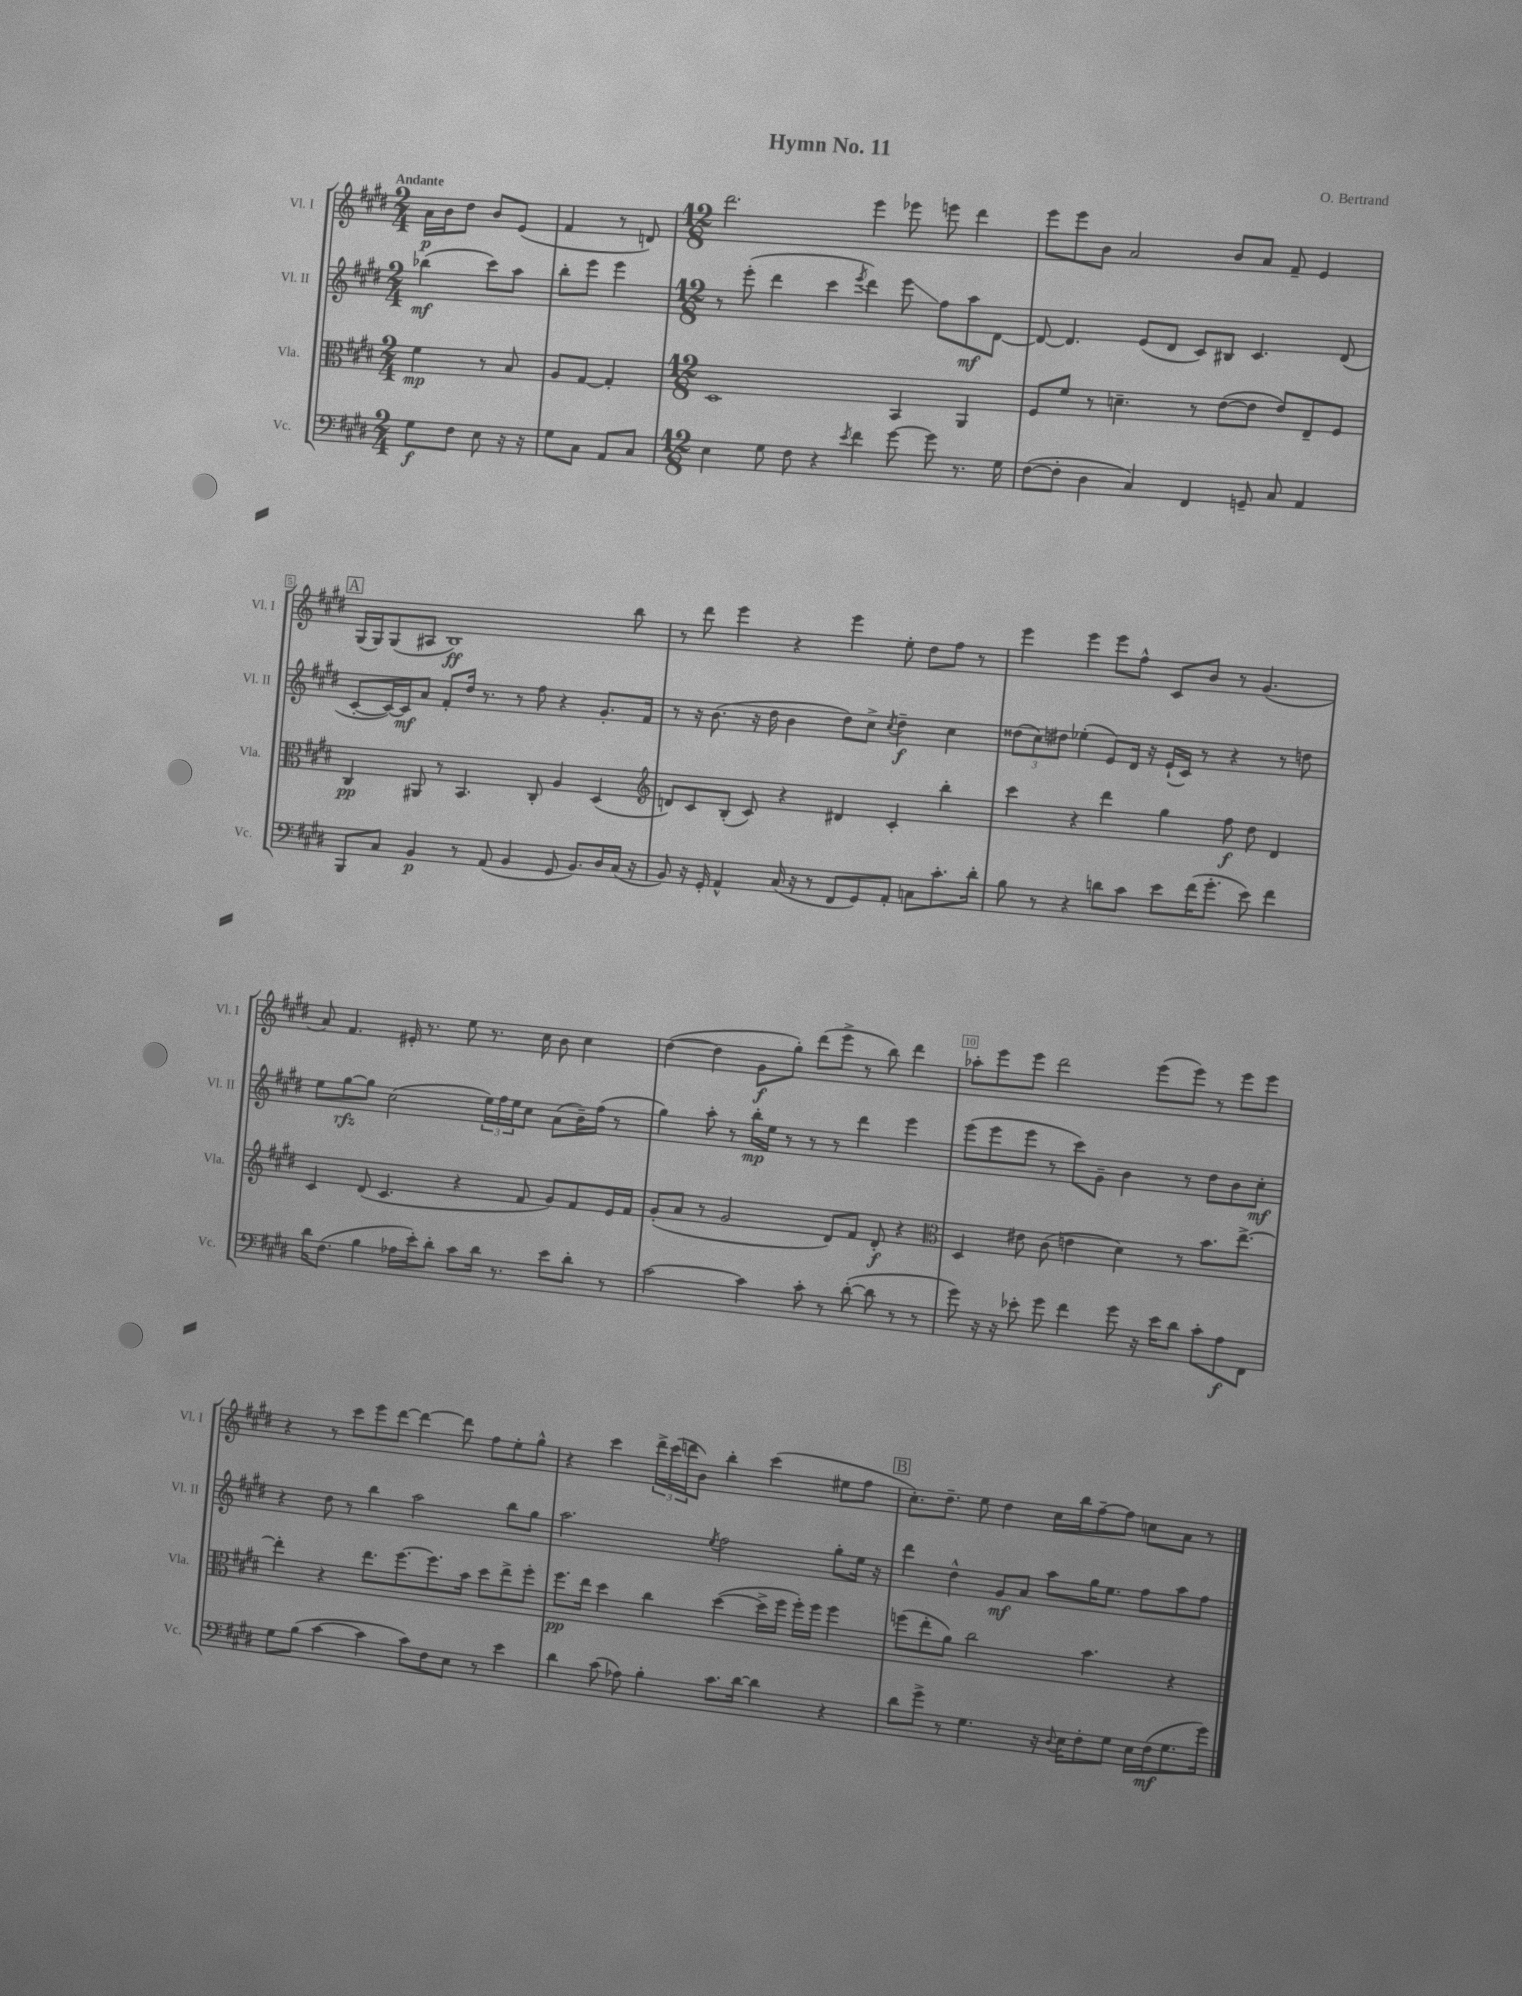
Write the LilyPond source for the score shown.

\header { title = "Hymn No. 11" composer = "O. Bertrand" }
<<
\new StaffGroup <<
\new Staff = "s0" \with { instrumentName = "Vl. I" shortInstrumentName = "Vl. I" } {
    \clef treble \key e \major \numericTimeSignature \time 2/4 \tempo "Andante"
    a'16\p b'16 dis''8 b'8 e'8( |
    fis'4 r8 d'8) |
    \numericTimeSignature \time 12/8 dis'''2. e'''4 ees'''8 e'''8 dis'''4 |
    e'''8 e'''8 b'8 a'2 b'8 a'8 fis'8-- e'4 |
    \mark \markup { \box "A" } gis16( gis16) gis8( ais8 b1\ff) b''8 |
    r8 dis'''8 e'''4 r4 e'''4 e''8-. dis''8 fis''8 r8 |
    e'''4 e'''4 e'''8 fis''8-^ cis'8 b'8 r8 gis'4.( |
    a'8) fis'4. eis'16-. r8. e''8 r8. cis''16 b'8 cis''4 |
    dis''4~( dis''4 gis'8\f gis''8-.) dis'''8( e'''8-> r8 b''8) dis'''4 |
    aes''8-. e'''8 e'''8 dis'''2 e'''8( e'''8) r8 e'''8 e'''8 |
    r4 r8 cis'''8 e'''8 dis'''8~ dis'''4~ dis'''8 fis''8 e''8-. gis''8-^ |
    r4 cis'''4 \tuplet 3/2 { dis'''16-> cis'''16( d'''16 } b'8) b''4-. cis'''4( eis''8 fis''8 |
    \mark \markup { \box "B" } cis''8.-.) dis''8.-- e''8 dis''4 cis''16 b''16 fis''8~-- fis''8 c''8 a'8 r8 \bar "|." |
}
\new Staff = "s1" \with { instrumentName = "Vl. II" shortInstrumentName = "Vl. II" } {
    \clef treble \key e \major \numericTimeSignature \time 2/4
    bes''4\mf( cis'''8) a''8 |
    b''8-. e'''8 e'''4 |
    \numericTimeSignature \time 12/8 r8 e'''8-.( dis'''4 cis'''4 \acciaccatura { e'''8 } dis'''4) e'''8\glissando fis''8 a''8\mf dis'8~ |
    dis'8~ dis'4. e'8( dis'8 cis'8) bis8 cis'4. dis'8( |
    \mark \markup { \box "A" } cis'8~-. cis'16~) cis'16\mf a'8 fis'8-. dis''16 r8. r8 fis''8 r4 gis'8.-. fis'16 |
    r8 r16 b'8.( r16 dis''16 b'4 dis''8) cis''8-> \acciaccatura { cis''8 } dis''4--\f cis''4 |
    \tuplet 3/2 { disis''8( cis''8) dis''8 } ees''4-.( e'8) dis'16 r16 e'16-!( cis'16) r8 r4 r8 d''8 |
    e''8 gis''8~\rfz gis''8 cis''2( \tuplet 3/2 { e''16) fis''16 e''16 } cis''8 a'8( b'16--) fis''16( r8 |
    gis''4) a''8-. r8 b''16-.\mp e''16 r8 r8 r8 dis'''4 e'''4 |
    e'''8( e'''8 e'''8 r8 cis'''8) gis'8-- b'4 r8 dis''8 b'8 cis''8-.\mf |
    r4 dis''8 r8 b''4 a''2 b''8 gis''8 |
    a''2. \acciaccatura { e''8 } fis''2 gis''8-. e''16 r16 |
    \mark \markup { \box "B" } dis'''4 dis''4-^ gis'8\mf a'8 a''8 gis''16 e''8. fis''8 a''8 fis''8 \bar "|." |
}
\new Staff = "s2" \with { instrumentName = "Vla." shortInstrumentName = "Vla." } {
    \clef alto \key e \major \numericTimeSignature \time 2/4
    fis'4\mp r8 b8 |
    a8 gis8~ gis4-. |
    \numericTimeSignature \time 12/8 dis1 b,4 a,4 |
    fis8 fis'8 r8 d'4.-- r8 e'8~( e'8 e'8) e8-- fis8 |
    \mark \markup { \box "A" } cis4\pp ais,8 r8 b,4. cis8-. a4 dis4( |
    \clef treble d'8) cis'8 b8-.( cis'8) r4 dis'4 cis'4-. b''4-. |
    cis'''4 r4 dis'''4 gis''4 fis''8\f dis''8 dis'4 |
    cis'4 dis'8( cis'4. r4 fis'8 gis'8) fis'8 e'16 fis'16 |
    gis'8-.( a'8 r8 gis'2 dis'8) fis'8 dis'8-.\f r4 |
    \clef alto dis4 eis'8 cis'8( e'4 dis'4) r8 b'8. e''8.~-> |
    e''4-. r4 e''8. fis''8.~ fis''8. b'16 dis''8 e''8-> fis''8-. |
    fis''8.\pp e''16 dis''4 cis''4 dis''4~( dis''16-> fis''16 fis''16-.) fis''16 fis''4 |
    \mark \markup { \box "B" } f''8( e''8-. a'8) cis''2 b'4. r4 \bar "|." |
}
\new Staff = "s3" \with { instrumentName = "Vc." shortInstrumentName = "Vc." } {
    \clef bass \key e \major \numericTimeSignature \time 2/4
    gis8\f fis8 e8 r16 r16 |
    gis8 cis8 a,8 cis8 |
    \numericTimeSignature \time 12/8 e4 gis8 fis8 r4 \acciaccatura { e'8 } fis'4 gis'8~ gis'8 r8. gis16 |
    fis8~( fis8-. dis4 cis4) fis,4 g,8-- cis8 a,4 |
    \mark \markup { \box "A" } b,,8 cis8 b,4\p r8 a,8( b,4 gis,8 b,8.) dis16 cis16( r16 |
    b,8) r16 gis,16-. a,4-^ cis16( r16 r8 fis,8 gis,8) a,8-. c8 cis'8.-. dis'16-. |
    b8 r8 r4 d'8 cis'8 e'8 fis'16( gis'8.-. e'8) fis'4 |
    dis'16 fis8.( b4 aes16 e'16-.) dis'8-. cis'8 dis'16 r8. e'8 dis'8-. r8 |
    cis'2~ cis'4 cis'8-. r8 dis'8~-.( dis'8 r8 r8 |
    gis'8) r16 r16 ees'8-. gis'8 fis'4 gis'8 r16 ees'16 dis'8 cis'8-. a8\f fis,8 |
    gis8 b8( cis'4~ cis'4 cis'8) fis8 e8 r8 e'4 |
    dis'4 cis'8( aes8) b4-. cis'8. dis'16~ dis'4 r4 |
    \mark \markup { \box "B" } dis'8 gis'8-> r8 gis4. r16 \appoggiatura { dis8 } e16 fis8-. gis8 e16 fis16\mf( gis8. gis'16) \bar "|." |
}
>>
>>
\layout { \context { \Score \override BarNumber.break-visibility = ##(#f #t #t) barNumberVisibility = #(every-nth-bar-number-visible 5) \override BarNumber.stencil = #(make-stencil-boxer 0.1 0.3 ly:text-interface::print) } }
